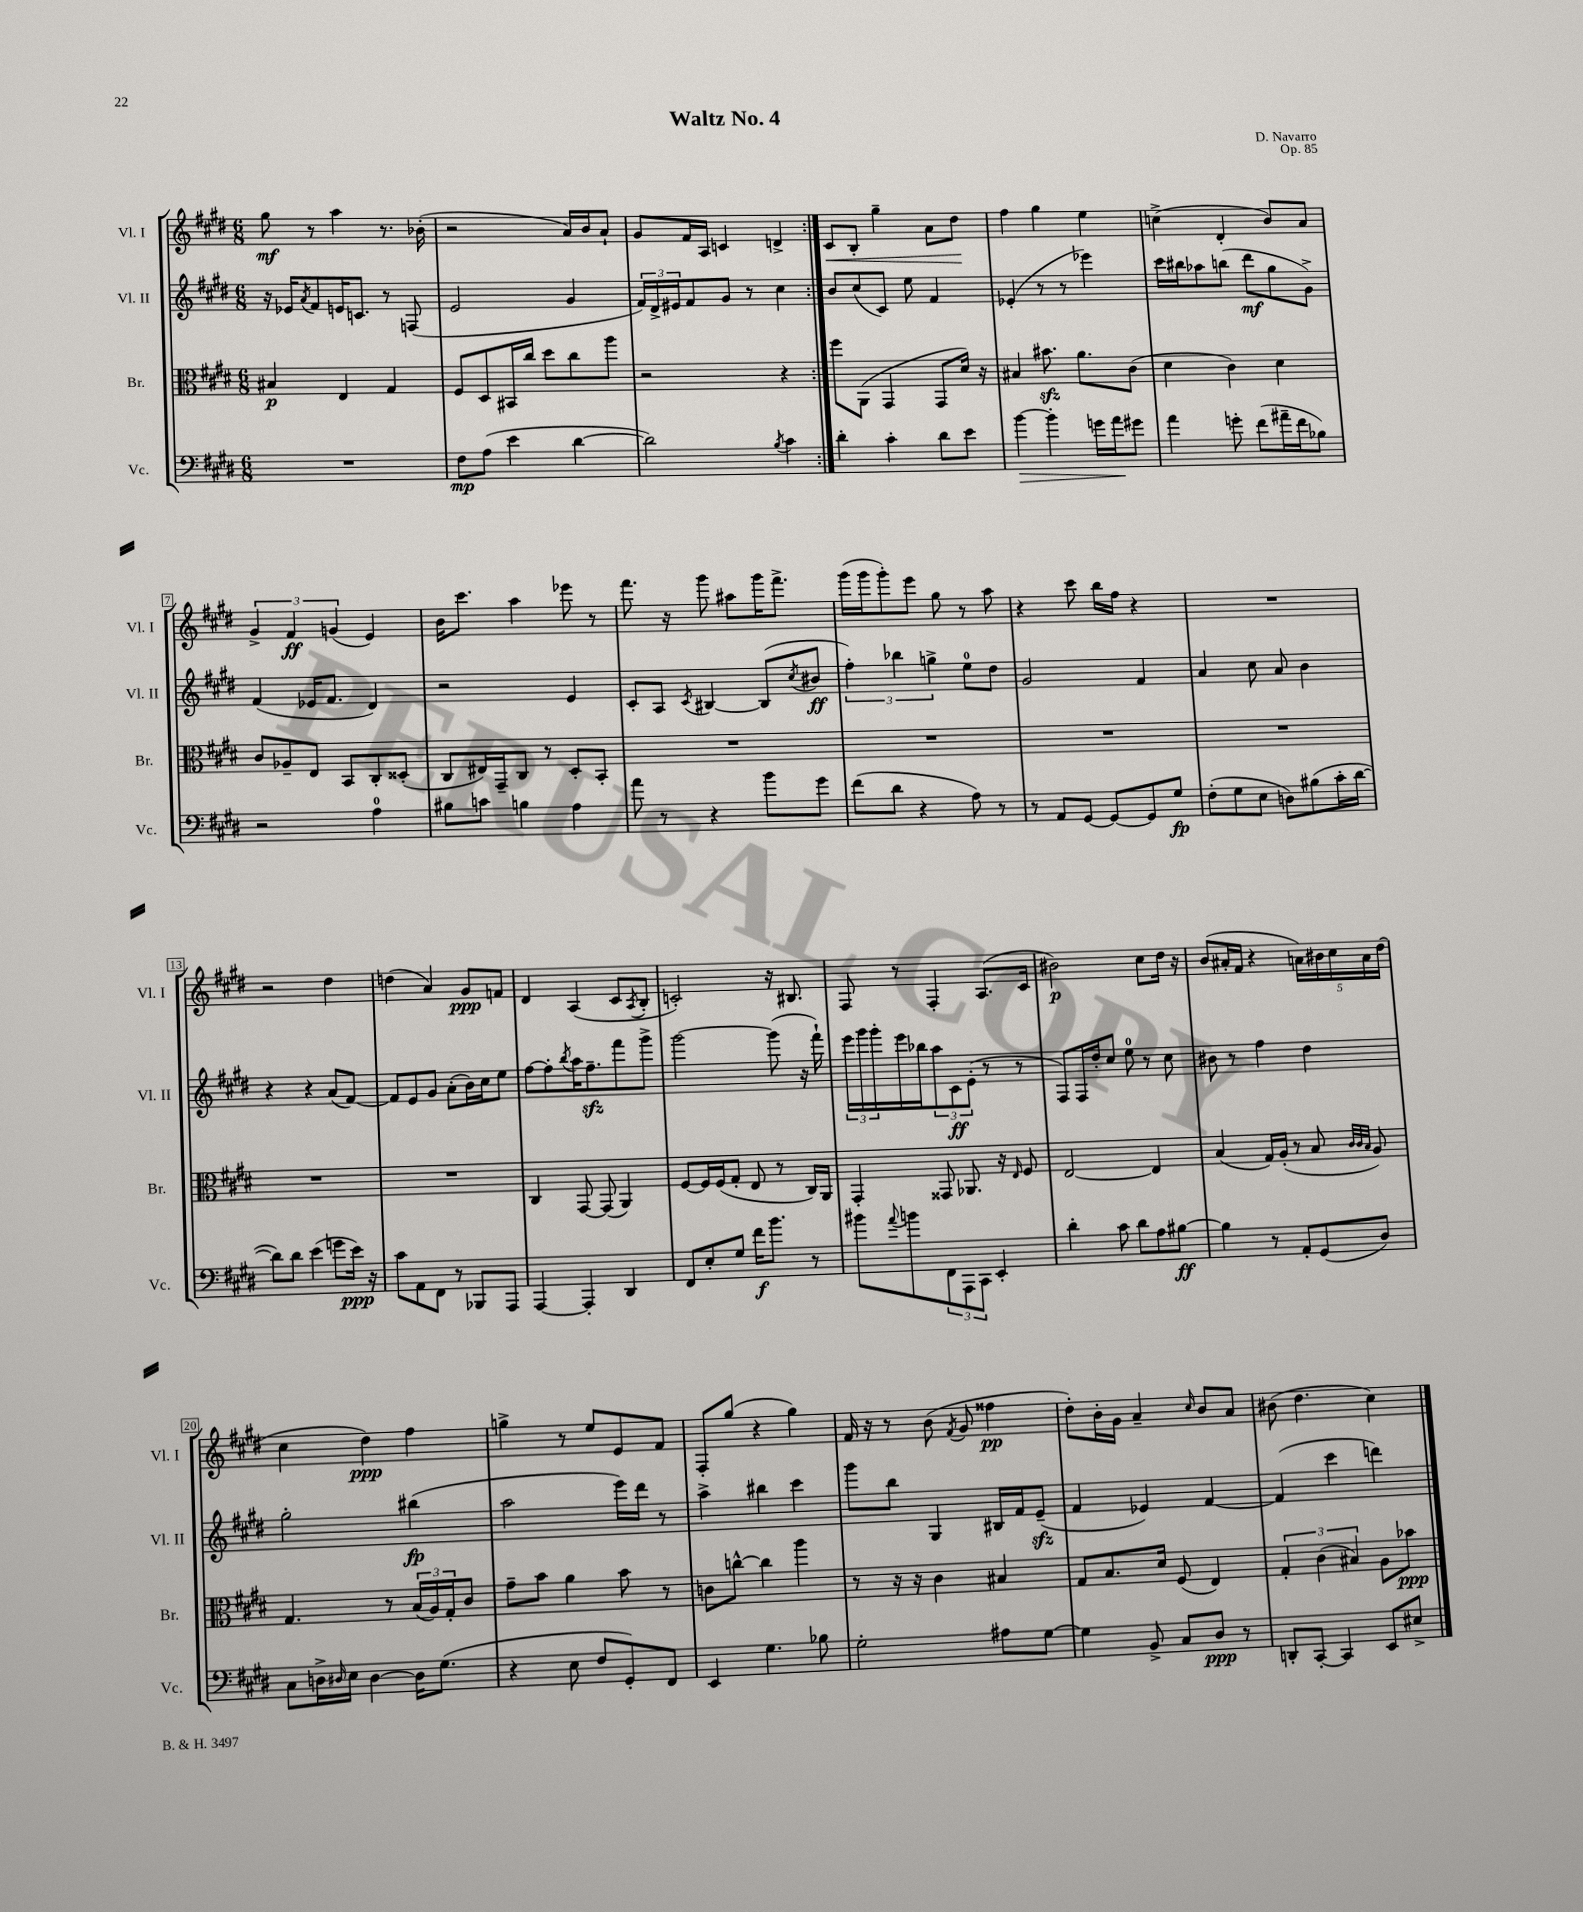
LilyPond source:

\header { title = "Waltz No. 4" composer = "D. Navarro" opus = "Op. 85" }
<<
\new StaffGroup <<
\new Staff = "s0" \with { instrumentName = "Vl. I" shortInstrumentName = "Vl. I" } {
    \clef treble \key e \major \numericTimeSignature \time 6/8
    \repeat volta 2 { gis''8\mf r8 a''4 r8. bes'16-.( |
    r2 a'16) b'16 a'8-! |
    gis'8 fis'16 a16 c'4 d'4-> | }
    cis'8\< b8-. gis''4-- a'8 dis''8\! |
    fis''4 gis''4 e''4 |
    c''4->( dis'4-. b'8) a'8 |
    \tuplet 3/2 { gis'4-> fis'4\ff g'4( } e'4) |
    b'16 cis'''8. a''4 ees'''8 r8 |
    fis'''8. r16 gis'''8 ais''8 gis'''16 fis'''8.-> |
    gis'''16( gis'''16 gis'''8-.) e'''8 gis''8 r8 a''8 |
    r4 cis'''8 b''16 fis''16 r4 |
    R2. |
    r2 dis''4 |
    d''4( a'4) gis'8\ppp f'8 |
    dis'4 a4( cis'8 \acciaccatura { a8 } b8-. |
    c'2-.) r16 bis8. |
    fis8 r8 fis4-. a8.( cis'16 |
    bis'2\p) cis''8 dis''16 r16 |
    b'8( ais'16-. fis'16 r4 \tuplet 5/4 { a'16) bis'16 cis''16 a'16 dis''16( } |
    cis''4 dis''4\ppp) fis''4 |
    g''4-> r8 e''8 e'8 fis'8 |
    fis8-. gis''8( r4 gis''4) |
    fis'16 r16 r8 b'8( \acciaccatura { fis'8 } gis'8 fisis''4\pp |
    dis''8-.) b'16-. gis'16 a'4-- \grace { cis''16 } b'8 a'8 |
    bis'8( dis''4. cis''4) \bar "|." |
}
\new Staff = "s1" \with { instrumentName = "Vl. II" shortInstrumentName = "Vl. II" } {
    \clef treble \key e \major \numericTimeSignature \time 6/8
    \repeat volta 2 { r16 ees'16 \acciaccatura { a'8 } fis'8 e'16 c'8. r8 f8( |
    e'2 gis'4 |
    \tuplet 3/2 { fis'16) dis'16-> eis'16 } fis'8 gis'8 r8 cis''4 | }
    b'8 cis''8( cis'8) e''8 fis'4 |
    ees'4-.( r8 r8 ees'''4) |
    cis'''16 bis''16 aes''8 b''8( dis'''8\mf gis''8 gis'8->) |
    fis'4( ees'16 fis'8. dis'4) |
    r2 e'4 |
    cis'8-. a8 \acciaccatura { cis'8 } bis4~ bis8( \acciaccatura { cis''8 } bis'8\ff |
    \tuplet 3/2 { fis''4-.) bes''4 g''4-> } e''8-0 dis''8 |
    gis'2 fis'4 |
    a'4 cis''8 a'8 b'4 |
    r4 r4 a'8( fis'8~) |
    fis'8 e'8 gis'8 a'8-.( b'16) cis''16 e''8 |
    fis''8~ fis''8-. \acciaccatura { b''8 } a''16 fis''8.--\sfz fis'''8 gis'''8-> |
    gis'''2~ gis'''8( r16 fis'''16-!) |
    \tuplet 3/2 { e'''16 gis'''16 gis'''16-. } e'''16 bes''16 \tuplet 3/2 { a''8 cis'8\ff e'8-.( } r8 r8 |
    fis8) fis16 dis''16-. cis''8 e''8-0 r8 cis''8 |
    bis'8 r8 fis''4 dis''4 |
    gis''2-. bis''4\fp( |
    a''2 e'''16) dis'''16 r8 |
    a''4-> bis''4 cis'''4 |
    gis'''8 b''8 gis4 bis16 fis'16 e'8--\sfz( |
    fis'4 ees'4) fis'4~ |
    fis'4( cis'''4 d'''4) \bar "|." |
}
\new Staff = "s2" \with { instrumentName = "Br." shortInstrumentName = "Br." } {
    \clef alto \key e \major \numericTimeSignature \time 6/8
    \repeat volta 2 { bis4\p e4 gis4 |
    fis8 dis8 bis,16 cis''16 dis''8 cis''8 a''8 |
    r2 r4 | }
    fis''8 a,8( gis,4 gis,8 dis'16) r16 |
    bis4 bis'8.\sfz a'8. cis'8( |
    dis'4 cis'4) dis'4 |
    cis'8 aes8-- e8 b,8 cis8-. disis8-.( |
    cis8 eis16) gis,16-- cis8 r8 dis8-. b,8-. |
    R2. |
    R2. |
    R2. |
    R2. |
    R2. |
    R2. |
    cis4 gis,8~ gis,8( a,4) |
    fis8~ fis16 fis16( gis8-. e8 r8 cis16) a,16 |
    gis,4-. gisis,8 aes,8. r16 \grace { e16 } fis8 |
    e2~ e4 |
    b4( gis16) a16-.( r8 b8 \grace { cis'32 cis'32 b32 } a8) |
    gis4. r8 \tuplet 3/2 { b16( a16) gis16-. } cis'8 |
    gis'8-- b'8 a'4 b'8 r8 |
    c'8 c''8~-^ c''4 a''4 |
    r8 r16 r16 cis'4 bis4 |
    gis8 b8. dis'16 fis8( e4) |
    \tuplet 3/2 { gis4-. cis'4( bis4) } a8 bes'8\ppp \bar "|." |
}
\new Staff = "s3" \with { instrumentName = "Vc." shortInstrumentName = "Vc." } {
    \clef bass \key e \major \numericTimeSignature \time 6/8
    \repeat volta 2 { R2. |
    fis8\mp a8( e'4 dis'4~ |
    dis'2) \acciaccatura { b8 } cis'4 | }
    dis'4-. cis'4-. dis'8 e'8 |
    b'4~\> b'4-. g'16 a'16\! gis'8 |
    a'4 g'8-. fis'8( ais'16-- fis'16 bes8) |
    r2 a4-0 |
    bis8 c'8 b4 a4 |
    a'8 r8 r4 b'8 gis'8 |
    fis'8( dis'8 r4 a8) r8 |
    r8 a,8 gis,8~ gis,8~ gis,8 gis8\fp |
    fis8-.( gis8 e8 d8) bis8( cis'16-. dis'16~ |
    dis'8) dis'8 e'4( g'8 e'16\ppp) r16 |
    cis'8 a,8 fis,8 r8 bes,,8 a,,8 |
    a,,4~ a,,4-. dis,4 |
    fis,8 e8-. gis8 fis'16\f b'8. r8 |
    bis'8 \appoggiatura { a'8 } b'8 \tuplet 3/2 { fis,8 a,,8 cis,8 } e,4-. |
    dis'4-. cis'8 dis'8 a8 bis8~\ff |
    bis4 r8 a,8-. gis,8( dis8) |
    cis8 d16-> \grace { dis16 } e16 dis4~ dis16 gis8.( |
    r4 e8 fis8 gis,8-.) fis,8 |
    e,4 gis4. bes8 |
    gis2-. ais8 gis8~ |
    gis4 b,8-> cis8 dis8\ppp r8 |
    d,8-. cis,8~-. cis,4 e,8 eis8-> \bar "|." |
}
>>
>>
\layout { \context { \Score \override BarNumber.stencil = #(make-stencil-boxer 0.1 0.3 ly:text-interface::print) } }
